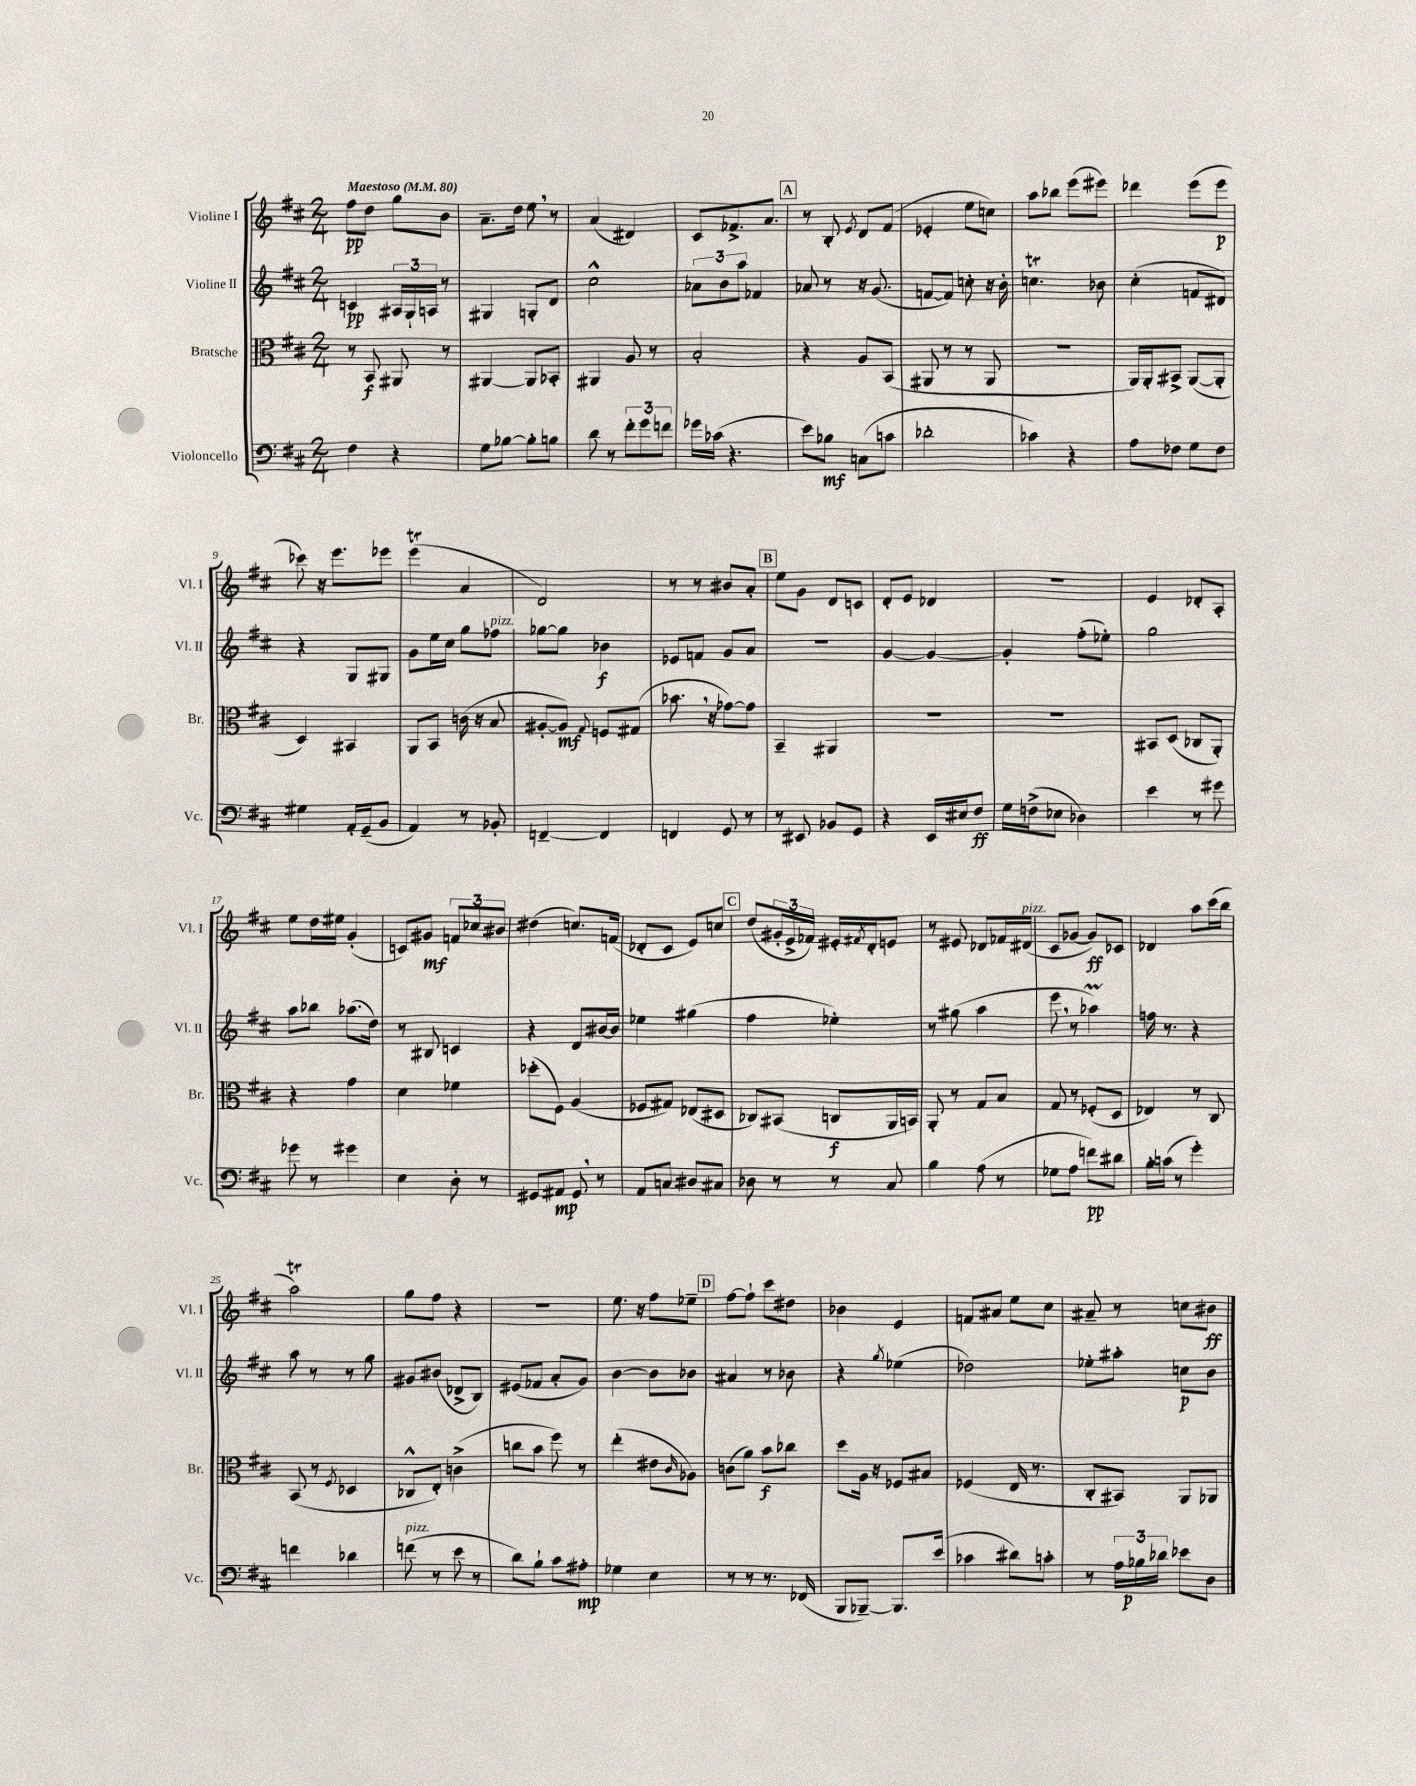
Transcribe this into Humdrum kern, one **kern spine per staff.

**kern	**kern	**kern	**kern
*staff4	*staff3	*staff2	*staff1
*clefF4	*clefC3	*clefG2	*clefG2
*k[f#c#]	*k[f#c#]	*k[f#c#]	*k[f#c#]
*M2/4	*M2/4	*M2/4	*M2/4
*MM80	*MM80	*MM80	*MM80
4F#	8r	4c	8ff#
.	8BB	.	8dd
4r	8AA#	24A#	8gg
.	.	24G`	.
.	.	24A	.
.	8r	8r	8b
=	=	=	=
8G	[4AA#	4G#	8.a~
[8B-	.	.	.
.	.	.	16dd
8B-']	8AA#]	8G'	8ee
8B	8BB-'	8d	8r
=	=	=	=
8d	4AA#	2cc#^^	(4a
8r	.	.	.
12f#'	8A	.	4d#)
12g	.	.	.
.	8r	.	.
12f	.	.	.
=	=	=	=
16g-	2B'	12a-	8c#
(16c-	.	.	.
.	.	12b	.
4.r	.	.	8.f-^
.	.	12aa	.
.	.	4f-	.
.	.	.	8.a
=	=	=	=
8e)	4r	8a-	8r
8B-	.	8r	8B'
.	.	.	8qe
(8C	8A	16r	8d
.	.	(8.g	.
8c	(8BB	.	(8f#
=	=	=	=
2d-'	8AA#	[8f	4e-'
.	8r	8f])	.
.	8r	8cc'	8ee
.	8AA#	16r	8cc)
.	.	16b'	.
=	=	=	=
4c-)	2r	4.cc	8aa
.	.	.	8bb-
4r	.	.	(8eee
.	.	8b-	8eee#)
=	=	=	=
8A	16AA)	(4cc#'	4ddd-
.	16AA'	.	.
8F-	8BB#^	.	.
8G	([8AA	8f	(8eee
8F-	8AA']	8d#)	8eee
=	=	=	=
4G#	4D)	4r	8ccc-)
.	.	.	16r
.	.	.	8.eee
16AA'	4BB#	8G	.
(16GG~	.	.	.
8BB	.	8G#	8eee-
=	=	=	=
4AA)	8AA	8g	(4eee
.	8BB	16ee	.
.	.	16cc#	.
8r	(16c	8gg	4a
.	16r	.	.
8BB-'	8B	8ff-	.
=	=	=	=
[4FF~	[8A#'	[8gg-	2d)
.	8A#])	8gg-]	.
.	8qqG	.	.
4FF]	8F	4b-	.
.	(8G#	.	.
=	=	=	=
4FF	8.b-	8e-	8r
.	.	8f	8r
.	16r	.	.
8GG	[8g-)	8g	8b#
8r	8g-]	8a	8a'
=	=	=	=
8r	4BB~	2r	8ee
8EE#	.	.	8g
8BB-	4AA#	.	8d
8GG	.	.	8c
=	=	=	=
4r	2r	[4g	8d'
.	.	.	8e
16EE	.	4g_	4d-
16E#	.	.	.
8F#	.	.	.
=	=	=	=
16G	2r	4g']	2r
(16F^	.	.	.
8E-	.	.	.
4D-)	.	(8ff#'	.
.	.	8ee-')	.
=	=	=	=
4e	8BB#	2gg	4e
.	(8D	.	.
8r	8C-	.	8d-'
8g#	8AA')	.	8A'
=	=	=	=
8g-	4r	8aa	8ee
8r	.	8bb-	16dd
.	.	.	16ee#
4g#	4g	(8.aa-	(4g'
.	.	16dd)	.
=	=	=	=
4E	4d	8r	8c)
.	.	8B#	8g#
8D'	4f-	4c	12f
.	.	.	12cc-
8r	.	.	.
.	.	.	12b#
=	=	=	=
8GG#	(8dd-'	4r	(4dd#
8AA#	8F#)	.	.
8GG#	(4A	8d	8.cc)
8r	.	[16b#	.
.	.	16b#]	(16f
=	=	=	=
8AA	8F-	4ee-	8d-'
8C	8G#)	.	8c#
8D#	(8E-	(4gg#	8e)
8C#	8D#	.	8cc
=	=	=	=
8D-	8C-)	4ff#	(8dd
8r	(8BB#	.	24g#'
.	.	.	24e^
.	.	.	24f-)
8r	8C	4ee-')	16e#'
.	.	.	8qf#
.	.	.	16d'
8C#	16AA	.	8e
.	16BB)	.	.
=	=	=	=
4B	8AA'	8r	8r
.	8r	(8gg#	8e#
(8A	8G	4aa	8d-
8r	8B	.	16f-
.	.	.	(16d#
=	=	=	=
8G-	8G	8eee	8c#
8A	8r	8r	[8g-
8f)	(8F-'	4aa-)	8g-])
8d#	8D	.	8c-
=	=	=	=
16B'	4E-)	16ff	4d-
(16c	.	8.r	.
8r	.	.	.
4g')	8r	4r	8aa
.	8C#	.	(16ccc#
.	.	.	16bb
=	=	=	=
4f	(8BB	8aa	2aa)
.	8r	8r	.
.	8qF#	.	.
4d-	4D-	8r	.
.	.	8gg	.
=	=	=	=
(8f	8C-^^	8g#	8gg
8r	8E')	(8b#	8ff#
8e	(4c^	8d-^	4r
8r	.	8B)	.
=	=	=	=
8d)	8cc	(8e#	2r
8B`	8b	8f-	.
8c#	8ff#)	8a'	.
8A#'	8r	8g)	.
=	=	=	=
4G-	(4ee'	[4b	8.ee
.	.	.	16r
4E	8e#	8b]	8ff#
.	16qqc#	.	.
.	8A-)	8b-	8ee-~
=	=	=	=
8r	(8c	4a#	[8ff#
8r	8a)	.	8ff#`]
8.r	8b	8r	8ccc#
.	8cc-	8b-	8dd#
(16FF-	.	.	.
=	=	=	=
8BBB	8dd	4r	4b-
[8BBB-~)	16A	.	.
.	16r	.	.
.	.	8qgg	.
8.BBB-]	8F-	(4ee-	4e
.	8B#	.	.
(16e	.	.	.
=	=	=	=
4c-	(4F-	2dd-)	8f
.	.	.	8a#
8d#)	16E	.	8ee
.	8.r	.	.
8c'	.	.	8cc#
=	=	=	=
8r	8C#'	8ee-'	8a#~
24A	8BB#)	8aa#'	8r
24B-	.	.	.
24d-	.	.	.
8e-	8AA	8cc	8cc
8D	8AA-	8b	8b#
==	==	==	==
*-	*-	*-	*-
